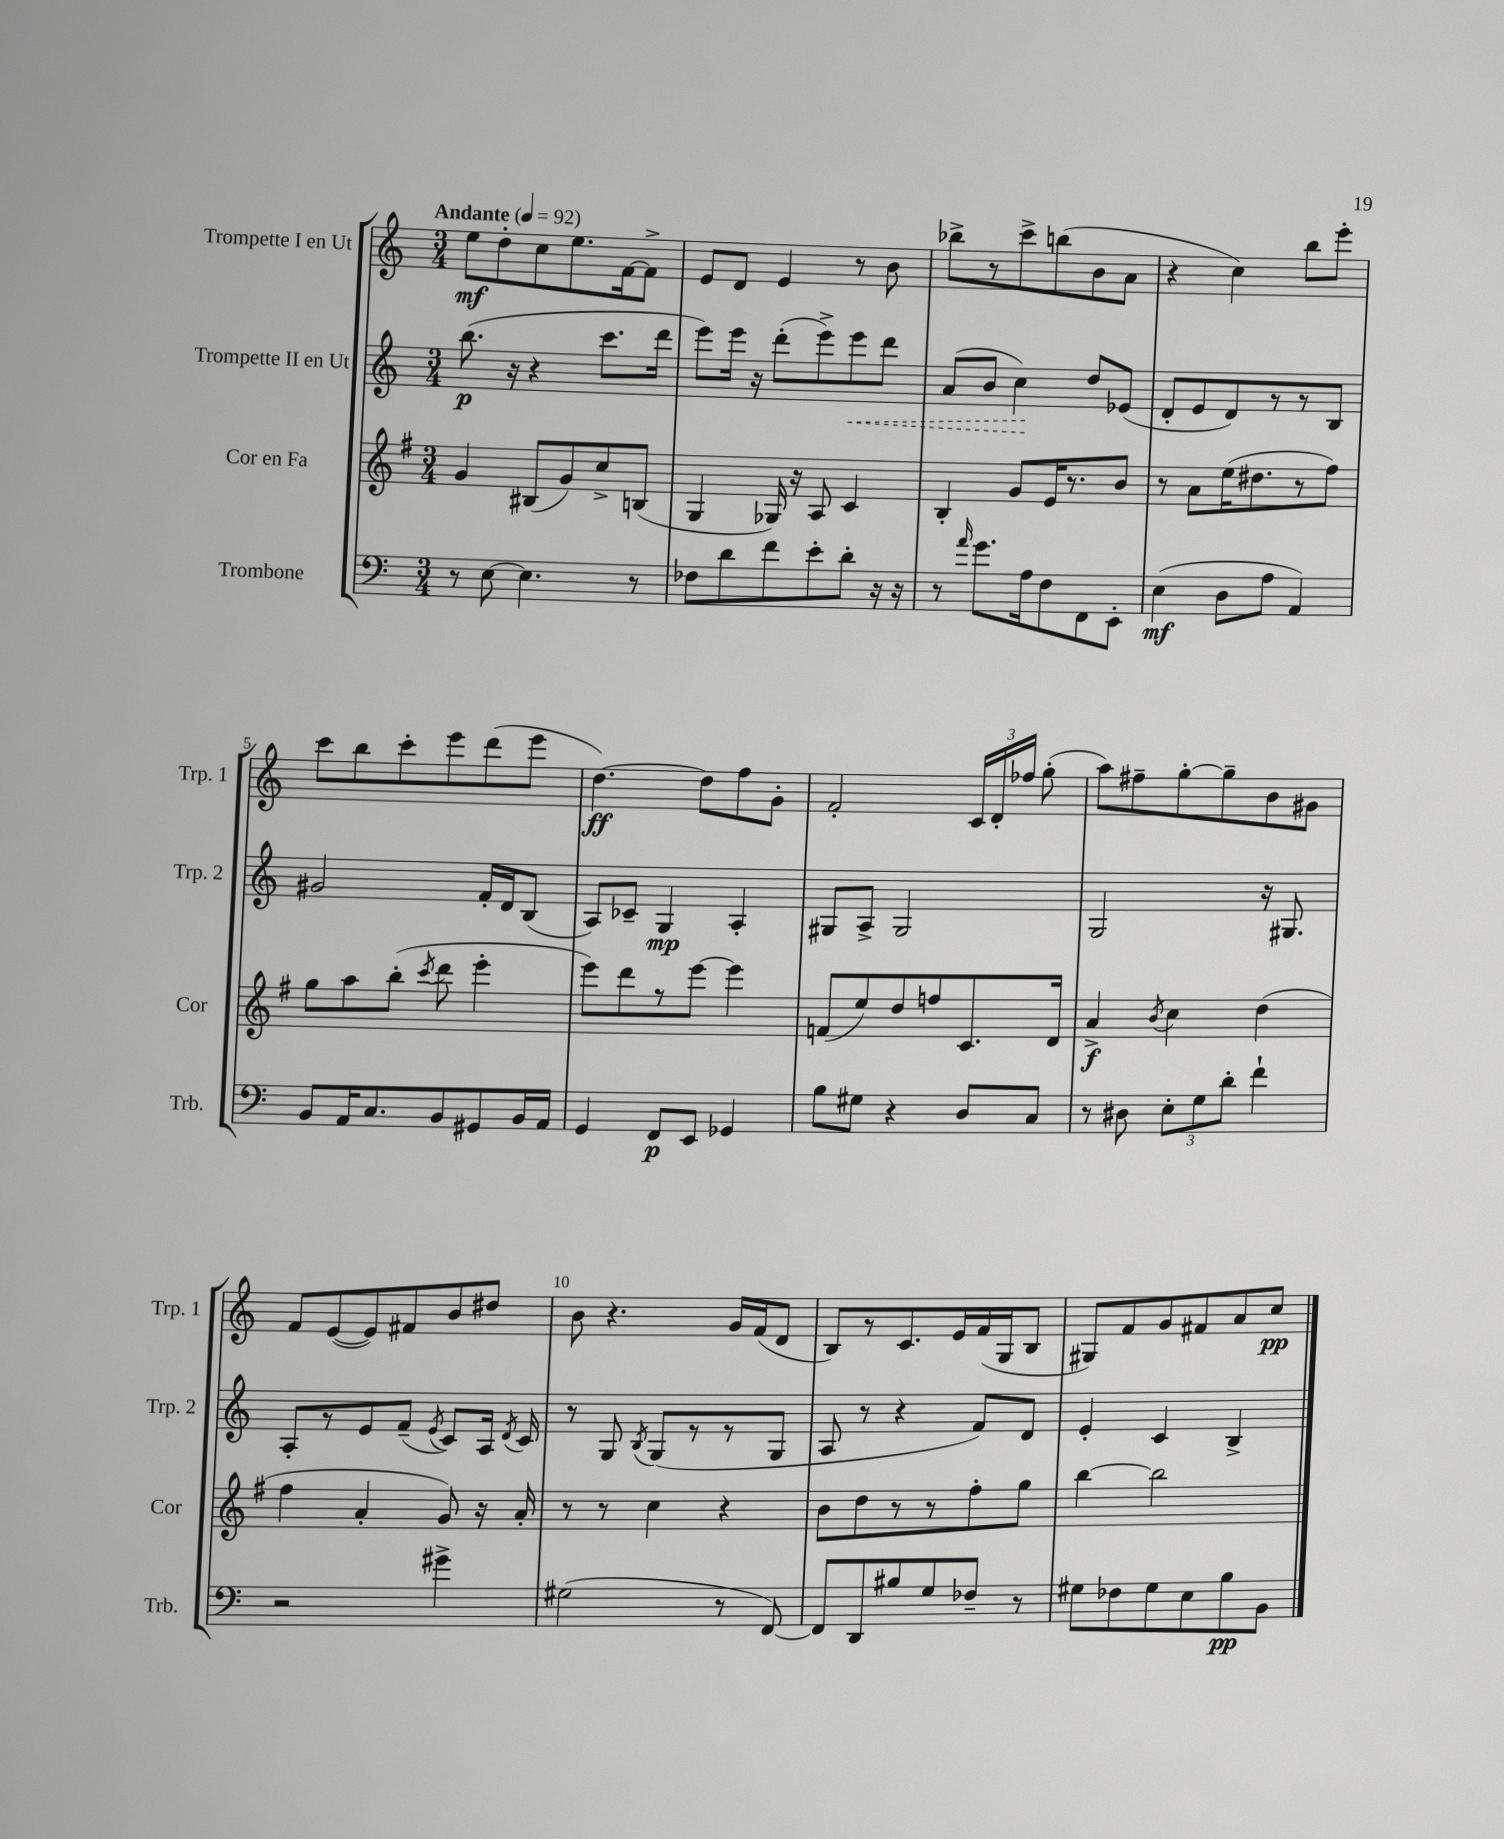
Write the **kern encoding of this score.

**kern	**kern	**kern	**kern
*staff4	*staff3	*staff2	*staff1
*clefF4	*clefG2	*clefG2	*clefG2
*k[]	*k[f#]	*k[]	*k[]
*M3/4	*M3/4	*M3/4	*M3/4
*MM92	*MM92	*MM92	*MM92
8r	4g	(8.bb	8ee
[8E	.	.	8dd'
.	.	16r	.
4.E]	(8B#	4r	8cc
.	8g)	.	8.ee
.	8cc^	8.ccc	.
.	.	.	[16f
8r	(8B	.	8f^]
.	.	16ddd	.
=	=	=	=
8F-	4G	8eee)	8e
8d	.	16eee	8d
.	.	16r	.
8f	16G-)	(8ddd'	4e
.	16r	.	.
8e'	8A	8eee^)	.
8d'	4c	8eee	8r
16r	.	8ddd	8b
16r	.	.	.
=	=	=	=
8r	4B'	(8a	8bb-^
16qqa	.	.	.
8.g	.	8b	8r
.	8g	4cc)	8ccc^
16A	.	.	.
8F	16e	.	(8bb
.	8.r	.	.
8FF	.	8dd	8b
8EE'	8b	(8e-	8a
=	=	=	=
(4E	8r	8d'	4r
.	8a	8e	.
8D	(16ee	8d)	4cc)
.	8.dd#	.	.
8A	.	8r	.
4AA)	8r	8r	8bb
.	8ff#)	8B	8eee'
=	=	=	=
8BB	8gg	2g#	8ccc
16AA	8aa	.	8bb
8.C	.	.	.
.	(8bb'	.	8ccc'
.	8qccc	.	.
8BB	8ddd	.	8eee
8GG#	4eee'	16f'	(8ddd
.	.	16d	.
16BB	.	(8B	8eee
16AA	.	.	.
=	=	=	=
4GG	8eee)	8A)	[4.dd)
.	8ddd	8c-~	.
8FF	8r	4G	.
8EE	[8eee	.	8dd]
4GG-	4eee]	4A'	8ff
.	.	.	8g'
=	=	=	=
8B	(8f	8G#	2f'
8G#	8ee)	8A^	.
4r	8dd	2G#	.
.	8ff	.	.
8D	8.c	.	24c
.	.	.	24d'
.	.	.	24ff-
8C	.	.	(8gg'
.	16d	.	.
=	=	=	=
8r	4a^	2G	8aa)
8D#	.	.	8ff#~
.	8qb	.	.
12E'	4cc	.	[8gg'
12G	.	.	.
.	.	.	8gg~]
12d'	.	.	.
4f`	(4dd	16r	8b
.	.	8.G#	.
.	.	.	8g#
=	=	=	=
2r	4ff#	8A'	8f
.	.	8r	([8e
.	4a'	8e	8e])
.	.	(8f~	8f#
.	.	8qe	.
4g#^	8g)	8c)	8b
.	16r	16A	8dd#
.	.	8qd	.
.	16a'	16c	.
=	=	=	=
(2G#	8r	8r	8b
.	8r	8G	4.r
.	.	8qB	.
.	4cc	(8G	.
.	.	8r	.
8r	4r	8r	16g
.	.	.	(16f
[8FF)	.	8G	8d
=	=	=	=
8FF]	8b	8A	8B)
8DD	8dd	8r	8r
8B#	8r	4r	8.c
8G	8r	.	.
.	.	.	16e
8F-~	8ff#'	8f)	(16f
.	.	.	16G
8r	8gg	8d	8B
=	=	=	=
8G#	[4bb	4e'	8G#)
8F-	.	.	8f
8G#	2bb]	4c	8g
8E	.	.	8f#
8B	.	4B^	8a
8BB	.	.	8cc
==	==	==	==
*-	*-	*-	*-
